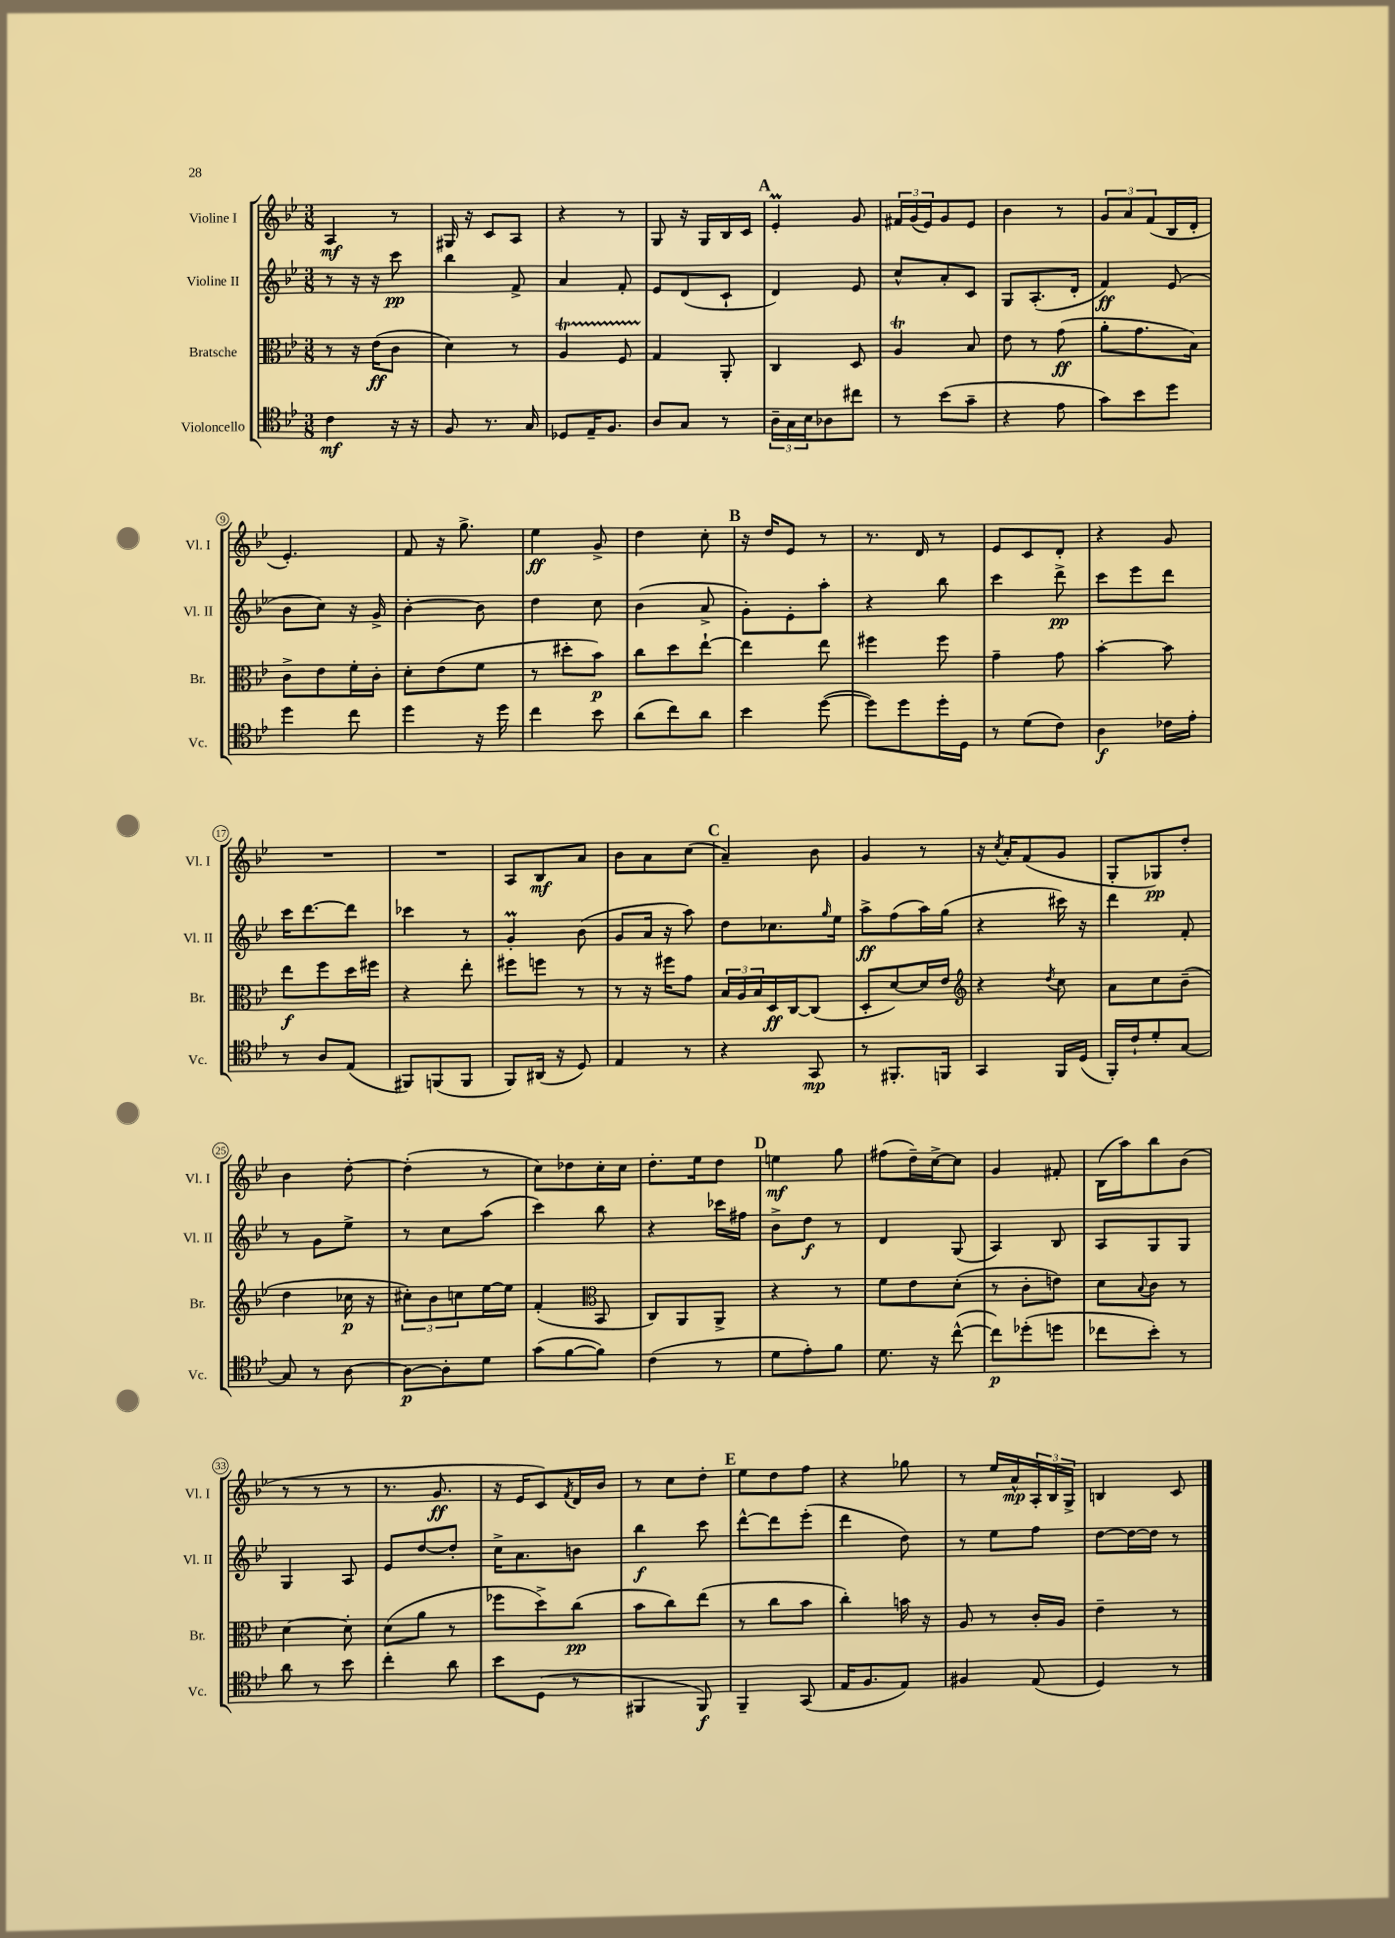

**kern	**kern	**kern	**kern
*staff4	*staff3	*staff2	*staff1
*clefC4	*clefC3	*clefG2	*clefG2
*k[b-e-]	*k[b-e-]	*k[b-e-]	*k[b-e-]
*M3/8	*M3/8	*M3/8	*M3/8
4c	8r	8r	4A
.	16r	16r	.
.	(16e-	16r	.
16r	8c	8ccc	8r
16r	.	.	.
=	=	=	=
8F	4d)	4bb-	16G#
.	.	.	16r
8.r	.	.	8c
.	8r	8f^	8A
16G	.	.	.
=	=	=	=
8D-	4A	4a	4r
16E-~	.	.	.
8.F	.	.	.
.	8F	8f'	8r
=	=	=	=
8A	4G	8e-	8G
8G	.	(8d	16r
.	.	.	16G
8r	8AA'	8c`	16B-
.	.	.	16c
=	=	=	=
24A~	4C	4d)	4e-'
24G	.	.	.
24B-	.	.	.
8A-	.	.	.
8cc#	8D	8e-	8g
=	=	=	=
8r	4A	8cc^^	24f#
.	.	.	(24g
.	.	.	24e-)
(8b-	.	8a'	8g
8g~	8B-	8c	8e-
=	=	=	=
4r	8e-	8G	4b-
.	8r	(8.A'	.
8e-	(8g	.	8r
.	.	16d'	.
=	=	=	=
8g)	8a'	4f)	12g
.	.	.	12a
8b-	8.g	.	.
.	.	.	(12f
8dd	.	(8e-	16B-
.	16B-)	.	16d'
=	=	=	=
4dd	8c^	8b-	4.e-')
.	8e-	8cc)	.
8cc	16f'	16r	.
.	16c'	16g^	.
=	=	=	=
4dd	8d'	[4b-'	8f
.	(8e-	.	16r
.	.	.	8.gg^
16r	8f	8b-]	.
16dd	.	.	.
=	=	=	=
4cc	8r	4dd	4ee-
.	8dd#'	.	.
8b-	8b-)	8cc	8g^
=	=	=	=
(8a	8cc	(4b-	4dd
8cc)	8dd	.	.
8a	[8ee-`	8a^	8cc'
=	=	=	=
4b-	4ee-]	8g')	16r
.	.	.	16dd
.	.	8e-'	8e-
([8dd	8ee-	8aa'	8r
=	=	=	=
8dd])	4ff#	4r	8.r
8dd	.	.	.
.	.	.	16d
16dd'	8ff#	8bb-	8r
16D	.	.	.
=	=	=	=
8r	4g~	4ccc	8e-
(8d	.	.	8c
8c)	8g	8ddd^	8d'
=	=	=	=
4A	[4b-'	8ccc	4r
.	.	8eee-	.
16c-	8b-]	8ddd	8g
16e-'	.	.	.
=	=	=	=
8r	8ee-	16ccc	4.r
.	.	[8.ddd	.
8A	8ff	.	.
(8E-	16dd	8ddd]	.
.	16ff#	.	.
=	=	=	=
8FF#)	4r	4ccc-	4.r
(8FF	.	.	.
8FF	8ee-'	8r	.
=	=	=	=
8FF)	8ff#	4g'	8A
(16AA#	8ff	.	8B-
16r	.	.	.
8D)	8r	(8b-	8a
=	=	=	=
4E-	8r	8g	8b-
.	16r	16a	8a
.	16ff#	16r	.
8r	8g	8aa)	(8cc
=	=	=	=
4r	24B-	8dd	4a~)
.	24A	.	.
.	24B-	.	.
.	16D	8.cc-	.
.	[16C	.	.
8GG	(8C]	.	8b-
.	.	16qqgg	.
.	.	16ee-	.
=	=	=	=
8r	8D'	8aa^	4g
8.FF#'	[8d)	(8ff	.
.	16d]	16aa)	8r
16FF	16e-	(16gg	.
=	=	=	=
*	*clefG2	*	*
4GG	4r	4r	16r
.	.	.	8qcc
.	.	.	16a'
.	.	.	(8f
.	8qdd	.	.
16FF	8cc	16ccc#)	8g
(16D	.	16r	.
=	=	=	=
16FF')	8a	4ddd	8G'
16c`	.	.	.
8d'	8cc	.	8G-)
[8G	(8b-~	8f'	8dd'
=	=	=	=
8G]	4dd	8r	4b-
8r	.	8g	.
[8A	16cc-	8ee-^	[8dd'
.	16r	.	.
=	=	=	=
8A_	12cc#')	8r	(4dd']
.	12b-	.	.
8A']	.	8cc	.
.	12cc	.	.
8d	[16ee-	(8aa	8r
.	16ee-]	.	.
=	=	=	=
(8g	(4f'	4ccc)	8cc)
[8f	.	.	8dd-
*	*clefC3	*	*
8f])	8BB-	8bb-	16cc'
.	.	.	16cc
=	=	=	=
(4c	8C)	4r	8.dd'
.	8AA	.	.
.	.	.	16ee-
8r	8AA^	16ccc-	8dd
.	.	16ff#	.
=	=	=	=
8d	4r	8b-^	4ee
8e-')	.	8dd	.
8f	8r	8r	8gg
=	=	=	=
8.d	8f	4d	(8ff#
.	8e-	.	16dd~)
16r	.	.	[16cc^
([8cc^^	(8d'	(8G	8cc]
=	=	=	=
8cc])	8r	4A)	4g
(8dd-'	8c'	.	.
8dd	8e)	8B-	8f#'
=	=	=	=
8cc-	8d	8A	(16B-
.	.	.	16aa)
.	8qqB-	.	.
8b-')	8c	8G	8bb-
8r	8r	8G	(8b-
=	=	=	=
8a	[4d	4G	8r
8r	.	.	8r
8b-	8d']	8A	8r
=	=	=	=
4cc'	(8d	8e-	8.r
.	8a	[8dd	.
.	.	.	8.g
8a	8r	8dd']	.
=	=	=	=
8b-	8ff-	16cc^	16r
.	.	8.a	16e-
(8D	8dd^)	.	8c)
.	.	.	8qf
8r	(8cc	8b	16d
.	.	.	16b-
=	=	=	=
4FF#	8b-	4bb-	8r
.	8cc)	.	8cc
8FF#)	(8ee-	8ccc	8dd'
=	=	=	=
4FF~	8r	[8ddd^^	8ee-
.	8cc	8ddd]	8dd
(8GG	8b-	(8eee-'	8ff
=	=	=	=
16E-	4cc')	4ddd	4r
8.F	.	.	.
8E-)	16b	8dd)	8gg-
.	16r	.	.
=	=	=	=
4F#	8A	8r	8r
.	8r	8ee-	16ee-
.	.	.	16a^^
(8E-	16c'	8ff	24A'
.	.	.	24B-
.	16A	.	.
.	.	.	24G^
=	=	=	=
4D)	4e-~	[8dd	4B
.	.	16dd_	.
.	.	16dd]	.
8r	8r	8r	8c
==	==	==	==
*-	*-	*-	*-
